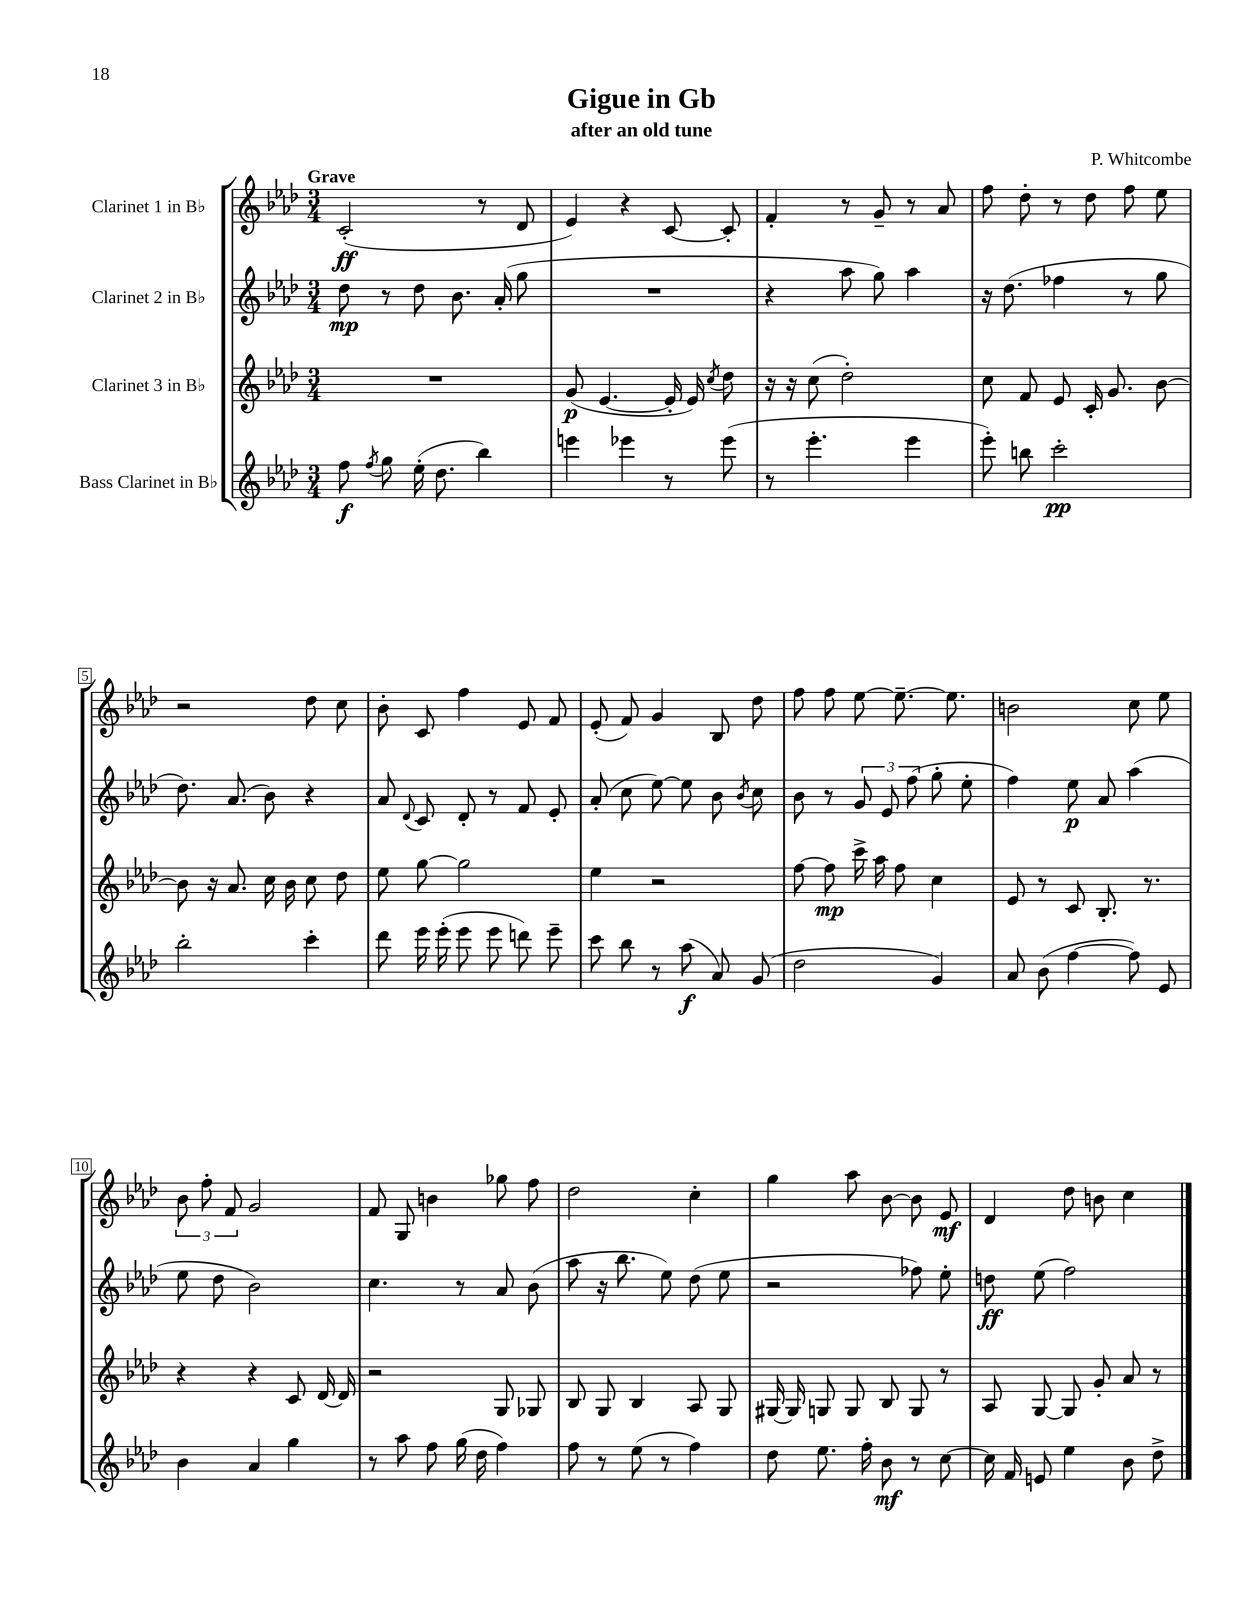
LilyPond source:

\header { title = "Gigue in Gb" composer = "P. Whitcombe" subtitle = "after an old tune" }
<<
\new StaffGroup <<
\new Staff = "s0" \with { instrumentName = "Clarinet 1 in Bb" } {
    \clef treble \key aes \major \numericTimeSignature \time 3/4 \tempo "Grave"
    \autoBeamOff c'2-.\ff( r8 des'8 |
    ees'4) r4 c'8~ c'8-. |
    f'4-. r8 g'8-- r8 aes'8 |
    f''8 des''8-. r8 des''8 f''8 ees''8 |
    r2 des''8 c''8 |
    bes'8-. c'8 f''4 ees'8 f'8 |
    ees'8-.( f'8) g'4 bes8 des''8 |
    f''8 f''8 ees''8~ ees''8.~-- ees''8. |
    b'2 c''8 ees''8 |
    \tuplet 3/2 { bes'8 f''8-. f'8 } g'2 |
    f'8 g8 b'4 ges''8 f''8 |
    des''2 c''4-. |
    g''4 aes''8 bes'8~ bes'8 ees'8\mf |
    des'4 des''8 b'8 c''4 \bar "|." |
}
\new Staff = "s1" \with { instrumentName = "Clarinet 2 in Bb" } {
    \clef treble \key aes \major \numericTimeSignature \time 3/4
    \autoBeamOff des''8\mp r8 des''8 bes'8. aes'16-.( g''8 |
    R2. |
    r4 aes''8 g''8) aes''4 |
    r16 des''8.( fes''4 r8 g''8 |
    des''8.) aes'8.( bes'8) r4 |
    aes'8 \appoggiatura { des'8 } c'8 des'8-. r8 f'8 ees'8-. |
    aes'8-.( c''8 ees''8~) ees''8 bes'8 \acciaccatura { bes'8 } c''8 |
    bes'8 r8 \tuplet 3/2 { g'8 ees'8 f''8( } g''8-. ees''8-. |
    f''4) ees''8\p aes'8 aes''4( |
    ees''8 des''8 bes'2) |
    c''4. r8 aes'8 bes'8( |
    aes''8 r16 bes''8. ees''8) des''8( ees''8 |
    r2 fes''8) ees''8-. |
    d''8\ff ees''8( f''2) \bar "|." |
}
\new Staff = "s2" \with { instrumentName = "Clarinet 3 in Bb" } {
    \clef treble \key aes \major \numericTimeSignature \time 3/4
    \autoBeamOff R2. |
    g'8\p( ees'4.~ ees'16-. ees'16) \acciaccatura { c''8 } des''8 |
    r16 r16 c''8( des''2-.) |
    c''8 f'8 ees'8 c'16-. g'8. bes'8~ |
    bes'8 r16 aes'8. c''16 bes'16 c''8 des''8 |
    ees''8 g''8~ g''2 |
    ees''4 r2 |
    f''8~ f''8\mp c'''16-> aes''16 f''8 c''4 |
    ees'8 r8 c'8 bes8.-. r8. |
    r4 r4 c'8 des'16~ des'16 |
    r2 g8 ges8 |
    bes8 g8 bes4 aes8 g8 |
    gis16~ gis16 g8 g8 bes8 g8 r8 |
    aes8 g8~ g8 g'8-. aes'8 r8 \bar "|." |
}
\new Staff = "s3" \with { instrumentName = "Bass Clarinet in Bb" } {
    \clef treble \key aes \major \numericTimeSignature \time 3/4
    \autoBeamOff f''8\f \acciaccatura { f''8 } g''8 ees''16-.( des''8. bes''4) |
    e'''4 ees'''4 r8 ees'''8( |
    r8 ees'''4.-. ees'''4 |
    ees'''8-.) b''8 c'''2-.\pp |
    bes''2-. c'''4-. |
    des'''8 ees'''16 ees'''16-.( ees'''8 ees'''8 d'''8) ees'''8-- |
    c'''8 bes''8 r8 aes''8\f( aes'8) g'8( |
    des''2 g'4) |
    aes'8 bes'8( f''4~ f''8) ees'8 |
    bes'4 aes'4 g''4 |
    r8 aes''8 f''8 g''16( des''16 f''4) |
    f''8 r8 ees''8( r8 f''4) |
    des''8 ees''8. f''16-. bes'8\mf r8 c''8~ |
    c''16 f'16 e'8 ees''4 bes'8 des''8-> \bar "|." |
}
>>
>>
\layout { \context { \Score \override BarNumber.stencil = #(make-stencil-boxer 0.1 0.3 ly:text-interface::print) } }
